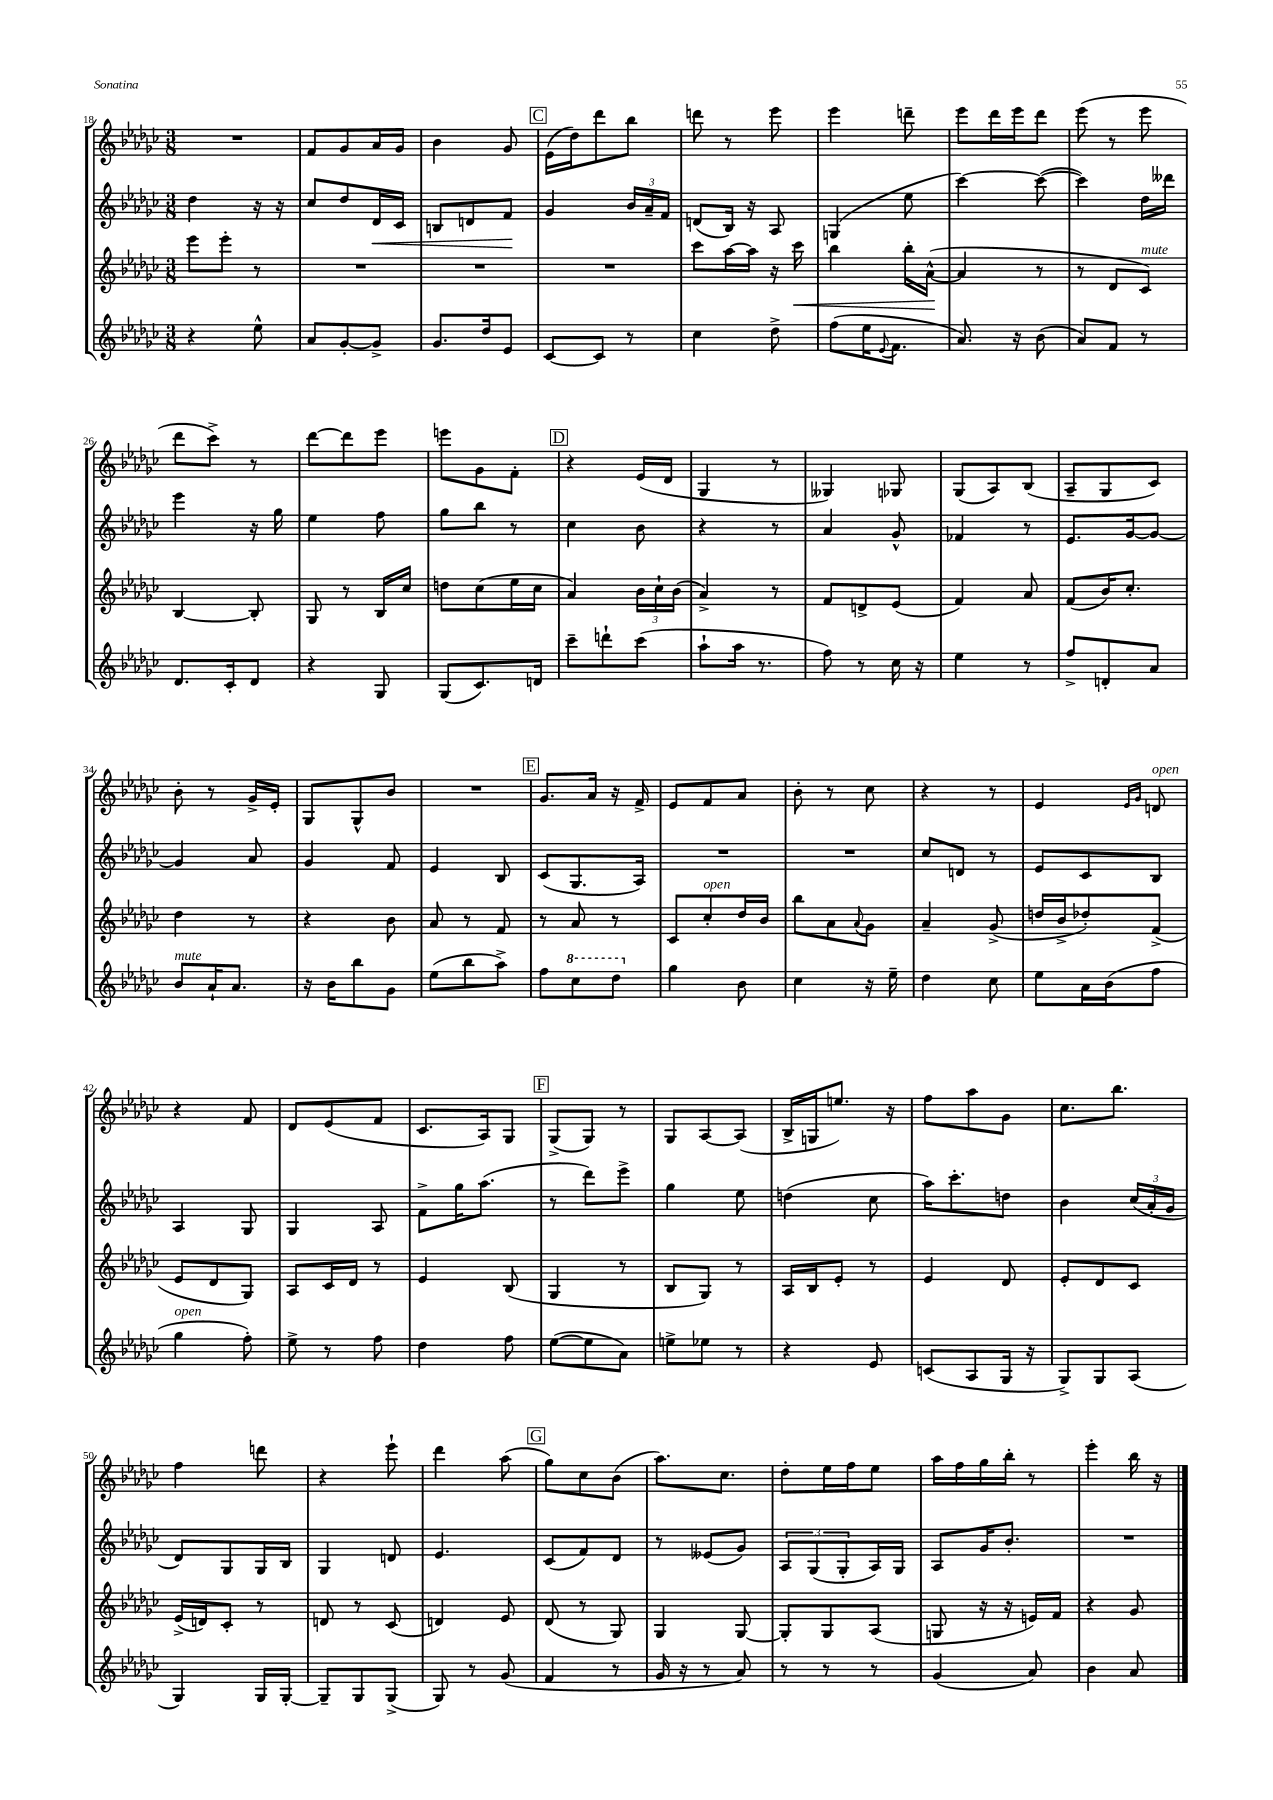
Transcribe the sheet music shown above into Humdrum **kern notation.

**kern	**kern	**kern	**kern
*staff4	*staff3	*staff2	*staff1
*clefG2	*clefG2	*clefG2	*clefG2
*k[b-e-a-d-g-c-]	*k[b-e-a-d-g-c-]	*k[b-e-a-d-g-c-]	*k[b-e-a-d-g-c-]
*M3/8	*M3/8	*M3/8	*M3/8
4r	8eee-\L	4dd-\	4.r
.	8eee-'\J	.	.
8ee-^^\	8r	16r	.
.	.	16r	.
=	=	=	=
8a-/L	4.r	8cc-/L	8f/L
[8g-'/	.	8dd-/	8g-/
8g-^/]J	.	16d-/L	16a-/L
.	.	16c-/JJ	16g-/JJ
=	=	=	=
8.g-/L	4.r	8B/L	4b-\
.	.	8d/	.
16dd-/k	.	.	.
8e-/J	.	8f/J	8g-/
=	=	=	=
[8c-/L	4.r	4g-/	(16e-\LL
.	.	.	16dd-\J)
8c-/]J	.	.	8ddd-\
8r	.	24b-/LL	8bb-\J
.	.	24a-~/	.
.	.	24f/JJ	.
=	=	=	=
4cc-\	8ccc-\L	(8d/L	8ddd\
.	[16aa-\L	16B-/Jk)	8r
.	16aa-\]JJ	16r	.
8dd-^\	16r	8A-/	8eee-\
.	16ccc-\	.	.
=	=	=	=
(8ff\L	4bb-\	(4G/	4eee-\
16ee-\K	.	.	.
8qqe-/	.	.	.
8.f\J	.	.	.
.	16bb-'\LL	8ee-\	8ddd~\
.	([16a-^^\JJ	.	.
=	=	=	=
8.a-/)	4a-/]	[4ccc-\)	8eee-\L
.	.	.	16ddd-\L
16r	.	.	16eee-\J
(8b-\	8r	(8ccc-\_	8ddd-\J
=	=	=	=
8a-/L)	8r	4ccc-\])	(8eee-\
8f/J	8d-/L	.	8r
8r	8c-/J)	16dd-\LL	8eee-\
.	.	16ddd--\JJ	.
=	=	=	=
8.d-/L	[4B-/	4eee-\	8ddd-\L
.	.	.	8ccc-^\J)
16c-'/k	.	.	.
8d-/J	8B-'/]	16r	8r
.	.	16gg-\	.
=	=	=	=
4r	8G-/	4ee-\	[8ddd-\L
.	8r	.	8ddd-\]
8G-/	16B-/LL	8ff\	8eee-\J
.	16cc-/JJ	.	.
=	=	=	=
(8G-/L	8dd\L	8gg-\L	8eee\L
8.c-/)	(8cc-\	8bb-\J	8g-\
.	16ee-\L	8r	8f'\J
16d/Jk	16cc-\JJ	.	.
=	=	=	=
8ccc-~\L	4a-/)	4cc-\	4r
8ddd`\	.	.	.
(8ccc-\J	24b-\LL	8b-\	(16e-/LL
.	24cc-`\	.	.
.	.	.	16d-/JJ
.	(24b-\JJ	.	.
=	=	=	=
8aa-`\L	4a-^/)	4r	4G-/
16aa-\Jk	.	.	.
8.r	.	.	.
.	8r	8r	8r
=	=	=	=
8ff\)	8f/L	4a-/	4G--/)
8r	8d^/	.	.
16cc-\	(8e-/J	8g-^^/	8G-/
16r	.	.	.
=	=	=	=
4ee-\	4f/)	4f-/	(8G-/L
.	.	.	8A-/)
8r	8a-/	8r	(8B-/J
=	=	=	=
8ff^/L	(8f/L	8.e-/L	8A-~/L
8d'/	16b-/K)	.	8G-/
.	8.cc-'/J	[16g-/k	.
8a-/J	.	8g-/_J	8c-/J)
=	=	=	=
8b-/L	4dd-\	4g-/]	8b-'\
16a-`/K	.	.	8r
8.a-/J	.	.	.
.	8r	8a-/	16g-^/LL
.	.	.	16e-'/JJ
=	=	=	=
16r	4r	4g-/	8G-/L
16b-\LK	.	.	.
8bb-\	.	.	8G-^^/
8g-\J	8b-\	8f/	8b-/J
=	=	=	=
(8ee-\L	8a-/	4e-/	4.r
8bb-\	8r	.	.
8aa-^\J)	8f/	8B-/	.
=	=	=	=
8ff\L	8r	(8c-/L	8.g-/L
8ccc-\	8a-/	8.G-/	.
.	.	.	16a-/Jk
8ddd-\J	8r	.	16r
.	.	16A-/Jk)	16f^/
=	=	=	=
4gg-\	8c-/L	4.r	8e-/L
.	8cc-'/	.	8f/
8b-\	16dd-/L	.	8a-/J
.	16b-/JJ	.	.
=	=	=	=
4cc-\	8bb-\L	4.r	8b-'\
.	8a-\	.	8r
.	8qqa-/	.	.
16r	8g-\J	.	8cc-\
16ee-~\	.	.	.
=	=	=	=
4dd-\	4a-~/	8cc-/L	4r
.	.	8d/J	.
8cc-\	(8g-^/	8r	8r
=	=	=	=
8ee-\L	16dd/LL	8e-/L	4e-/
.	16b-^/J	.	.
16a-\L	8dd-'/)	8c-/	.
(16b-\J	.	.	.
.	.	.	16qqe-/LL
.	.	.	16qqg-/JJ
8ff\J	(8f^/J	8B-/J	8d/
=	=	=	=
4gg-\	8e-/L	4A-/	4r
.	8d-/	.	.
8ff'\)	8G-/J)	8G-/	8f/
=	=	=	=
8ee-^\	8A-/L	4G-/	8d-/L
8r	16c-/L	.	(8e-/
.	16d-/JJ	.	.
8ff\	8r	8A-/	8f/J
=	=	=	=
4dd-\	4e-/	8f^\L	8.c-/L
.	.	16gg-\K	.
.	.	(8.aa-\J	16A-/k)
8ff\	(8B-/	.	8G-/J
=	=	=	=
([8ee-\L	4G-/	8r	(8G-^/L
8ee-\]	.	8ddd-\L)	8G-/J)
8a-\J)	8r	8eee-^\J	8r
=	=	=	=
8ee^\L	8B-/L	4gg-\	8G-/L
8ee-\J	8G-/J)	.	[8A-/
8r	8r	8ee-\	(8A-/]J
=	=	=	=
4r	16A-/LL	(4dd\	16B-^/LL
.	16B-/J	.	16G/J
.	8e-'/J	.	8.ee/J)
8e-/	8r	8cc-\	.
.	.	.	16r
=	=	=	=
(8c/L	4e-/	16aa-\LK)	8ff\L
.	.	8.ccc-'\	.
8A-/	.	.	8aa-\
16G-/Jk	8d-/	8dd\J	8g-\J
16r	.	.	.
=	=	=	=
8G-^/L)	8e-'/L	4b-\	8.cc-\L
8G-/	8d-/	.	.
.	.	.	8.bb-\J
(8A-/J	8c-/J	(24cc-/LL	.
.	.	24a-'/	.
.	.	24g-/JJ	.
=	=	=	=
4G-/)	(16e-^/LL	8d-/L)	4ff\
.	16d/J)	.	.
.	8c-'/J	8G-/	.
16G-/LL	8r	16G-/L	8ddd\
[16G-'/JJ	.	16B-/JJ	.
=	=	=	=
8G-~/]L	8d/	4G-/	4r
8G-/	8r	.	.
(8G-^/J	(8c-/	8d/	8eee-`\
=	=	=	=
8G-/)	4d/)	4.e-/	4ddd-\
8r	.	.	.
(8g-/	8e-/	.	(8aa-\
=	=	=	=
4f/	(8d-/	(8c-/L	8gg-\L)
.	8r	8f/)	8cc-\
8r	8G-/)	8d-/J	(8b-\J
=	=	=	=
16g-/	4G-/	8r	8.aa-\L)
16r	.	.	.
8r	.	(8e--/L	.
.	.	.	8.cc-\J
8a-/)	[8G-/	8g-/J)	.
=	=	=	=
8r	8G-'/]L	12A-/L	8dd-'\L
.	.	(12G-/	.
8r	8G-/	.	16ee-\L
.	.	12G-'/	.
.	.	.	16ff\J
8r	(8A-/J	16A-/L)	8ee-\J
.	.	16G-/JJ	.
=	=	=	=
(4g-/	8G/	8A-/L	16aa-\LL
.	.	.	16ff\
.	16r	16g-/K	16gg-\
.	16r	8.b-'/J	16bb-'\JJ
8a-/)	16e/LL)	.	8r
.	16f/JJ	.	.
=	=	=	=
4b-\	4r	4.r	4eee-'\
8a-/	8g-/	.	16bb-\
.	.	.	16r
==	==	==	==
*-	*-	*-	*-
